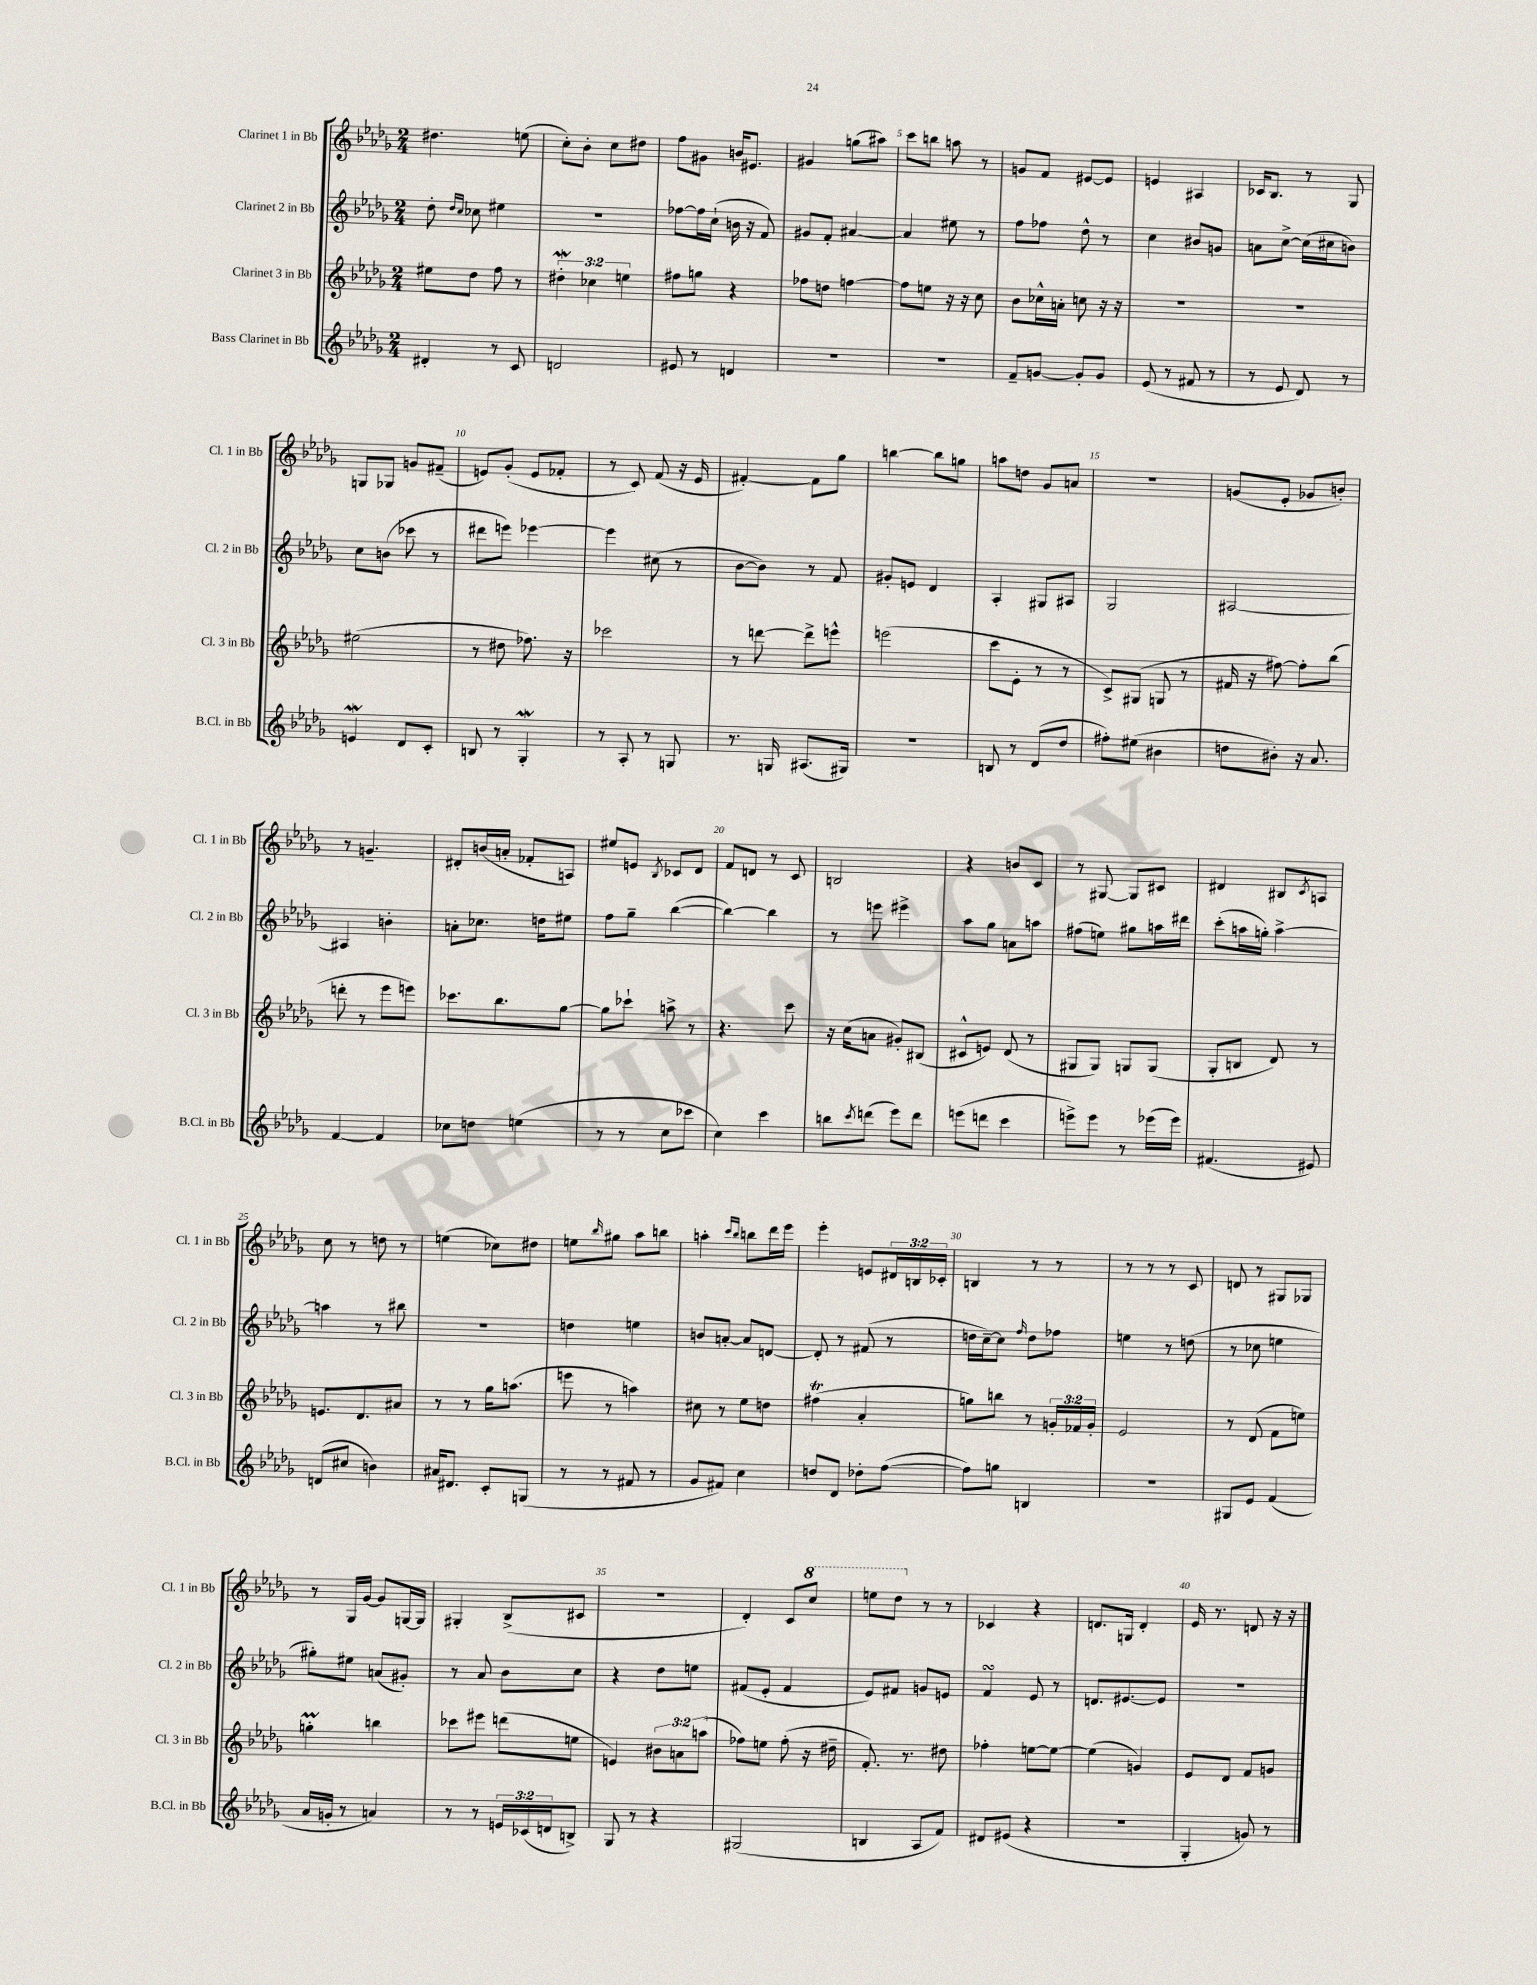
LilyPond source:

<<
\new StaffGroup <<
\new Staff = "s0" \with { instrumentName = "Clarinet 1 in Bb" shortInstrumentName = "Cl. 1 in Bb" } {
    \clef treble \key des \major \numericTimeSignature \time 2/4 \override Staff.TupletNumber.text = #tuplet-number::calc-fraction-text
    dis''4. e''8( |
    c''8-.) bes'8-. c''8 dis''8 |
    f''8 gis'8 b'16 eis'8. |
    gis'4 g''8( ais''8) |
    c'''8 b''8 a''8 r8 |
    g'8 f'8 eis'8~ eis'8 |
    e'4 ais4 |
    ces'16 bes8. r8 ges8 |
    g8 ges8 g'8 fis'8--( |
    e'8) ges'8-.( e'8 fes'8-. |
    r8 c'8) f'8( r16 ees'16 |
    fis'4~-.) fis'8 ges''8 |
    b''4~ b''8 g''8 |
    a''8 d''8 ges'8 a'8 |
    R2 |
    g'8( ees'8-. ges'8 b'8-.) |
    r8 g'4.-- |
    dis'8-. b'16( a'16-. fes'8-. a8) |
    eis''8 e'8 \acciaccatura { bes8 } ces'8 des'8 |
    f'8 d'8 r8 c'8 |
    b2 |
    r4 b'8 c'8 |
    r8 gis8~ gis8 cis'8 |
    dis'4 bis8 \acciaccatura { c'8 } a8 |
    c''8 r8 d''8 r8 |
    e''4( ces''8) dis''8 |
    e''8 \grace { bes''16 } gis''8 aes''8 b''8 |
    a''4-. \grace { c'''16 bes''16 } b''8 des'''16 ees'''16 |
    ees'''4-. e'8 \tuplet 3/2 { dis'16 b16 ces'16-. } |
    b4 r8 r8 |
    r8 r8 r8 c'8 |
    d'8 r8 gis8 ges8 |
    r8 ges16 ges'16~ ges'8 g16~ g16 |
    gis4-. bes8->( cis'8 |
    r2 |
    des'4-.) c'8 \ottava #1 c'''8 |
    e'''8 des'''8 \ottava #0 r8 r8 |
    ces'4 r4 |
    d'8. g16 d'4-. |
    ees'16 r8. d'8 r16 r16 \bar "|." |
}
\new Staff = "s1" \with { instrumentName = "Clarinet 2 in Bb" shortInstrumentName = "Cl. 2 in Bb" } {
    \clef treble \key des \major \numericTimeSignature \time 2/4
    des''8-. \grace { des''16 c''16 } ces''8 eis''4 |
    r2 |
    fes''8~ fes''16 c''16-!( b'16 r16 f'8) |
    gis'8 f'8-. ais'4~ |
    ais'4 eis''8 r8 |
    f''8 fes''8 des''8-^ r8 |
    c''4 bis'8 g'8 |
    a'8 c''8~-> c''16( cis''16 b'8) |
    c''8 b'8( ces'''8 r8 |
    dis'''8 e'''8) ees'''4~ |
    ees'''4 cis''8( r8 |
    bes'8~ bes'8) r8 f'8 |
    gis'8-. e'8 des'4 |
    aes4-. gis8 ais8 |
    ges2 |
    ais2~ |
    ais4 b'4-. |
    a'8-. ces''8. d''16 eis''8 |
    f''8 ges''8-- bes''4~( |
    bes''4~) bes''4 |
    r8 e'''8 eis'''4-> |
    aes''8 ges''8 a'8 a''8 |
    fis''8( e''8) gis''8 a''16 dis'''16 |
    c'''8-.( a''16 g''16-.) a''4~-> |
    a''4 r8 bis''8 |
    R2 |
    d''4 e''4 |
    b'8 a'8~-. a'8 d'8~ |
    d'8-. r8 fis'8( r8 |
    d''16 c''16~--) c''8 \grace { f''16 } d''8 fes''8 |
    e''4 r8 d''8( |
    r8 ces''8 e''4 |
    gis''8-.) eis''8 a'8( gis'8-.) |
    r8 aes'8 bes'8 c''8 |
    r4 des''8 e''8 |
    fis'8( ees'8-. fis'4 |
    ees'8) fis'8 g'8 e'8 |
    f'4\turn ees'8 r8 |
    d'8. eis'8.~ eis'8 |
    R2 \bar "|." |
}
\new Staff = "s2" \with { instrumentName = "Clarinet 3 in Bb" shortInstrumentName = "Cl. 3 in Bb" } {
    \clef treble \key des \major \numericTimeSignature \time 2/4 \override Staff.TupletNumber.text = #tuplet-number::calc-fraction-text
    eis''8 des''8 f''8 r8 |
    \tuplet 3/2 { dis''4-.\mordent ces''4 e''4 } |
    fis''8 g''8 r4 |
    fes''8 d''8 f''4~ |
    f''8 e''8 r16 r16 c''8 |
    bes'8 ces''16-^ a'16-. c''8 r16 r16 |
    R2 |
    r2 |
    eis''2( |
    r8 dis''8 fes''8.) r16 |
    ces'''2 |
    r8 d'''8~ d'''8-> e'''8-^ |
    e'''2( |
    c'''8 ees'8-. r8 r8 |
    c'8->) gis8( g8 r8 |
    fis'16 r16 fis''8~) fis''8-. bes''8( |
    d'''8-. r8 ees'''8 e'''8) |
    ces'''8. bes''8. ges''8~ |
    ges''8 ces'''8-! a''8-> r8 |
    r4. c'''8 |
    r16 c''16( a'8 gis'8-.) bis8( |
    cis'8-^ e'8) des'8( r8 |
    gis8 gis8) g8 g8( |
    ges8-. b8 des'8) r8 |
    e'8. des'8. ais'8 |
    r8 r8 ges''16 a''8.( |
    e'''8 r8 a''4) |
    cis''8 r8 ees''8 d''8 |
    fis''4\trill( aes'4-. |
    g''8) b''8 r8 \tuplet 3/2 { g'16-. fes'16 g'16-. } |
    ees'2 |
    r8 des'8( f'8 e''8) |
    g''4-.\prall b''4 |
    ces'''8 eis'''8 d'''8( e''8 |
    e'4) \tuplet 3/2 { bis'8 a'8 a''8( } |
    fes''8) e''8 fes''8-.( r16 dis''16-- |
    f'8.-.) r8. dis''8 |
    fes''4-. e''8~ e''8~ |
    e''4( g'4) |
    ees'8 des'8 f'8 g'8 \bar "|." |
}
\new Staff = "s3" \with { instrumentName = "Bass Clarinet in Bb" shortInstrumentName = "B.Cl. in Bb" } {
    \clef treble \key des \major \numericTimeSignature \time 2/4 \override Staff.TupletNumber.text = #tuplet-number::calc-fraction-text
    dis'4-. r8 c'8 |
    d'2 |
    eis'8 r8 d'4 |
    R2 |
    R2 |
    f'8-- g'8~ g'8-. g'8 |
    ees'8( r8 fis'8 r8 |
    r8 ees'8 des'8) r8 |
    e'4\mordent des'8 c'8-. |
    b8 r8 ges4-.\mordent |
    r8 aes8-. r8 g8 |
    r8. g16 ais8.( gis16) |
    R2 |
    b8 r8 des'8( des''8 |
    fis''8-.) eis''8( bis'4 |
    d''8 bis'8-.) r16 aes'8. |
    f'4~ f'4 |
    ces''8 d''8 e''4( |
    r8 r8 c''8 ces'''8 |
    c''4) c'''4 |
    b''8 \acciaccatura { c'''8 } d'''8( ees'''8) d'''8 |
    e'''8( d'''8 c'''4 |
    e'''8->) e'''8 r8 ees'''16( ees'''16) |
    fis'4.( eis'8) |
    d'8( cis''8 b'4) |
    ais'16 dis'8. c'8-. g8( |
    r8 r8 fis'8 r8 |
    ges'8 fis'8) c''4 |
    d''8 des'8 des''8-. f''8~( |
    f''8) g''8 b4 |
    R2 |
    gis8 ees'8 f'4( |
    aes'16 g'16-. r8 a'4) |
    r8 r8 \tuplet 3/2 { e'16 ces'16( d'16 } b8->) |
    ges8 r8 r4 |
    gis2( |
    b4 aes8 f'8) |
    dis'8 eis'8( r4 |
    R2 |
    ges4-. g'8) r8 \bar "|." |
}
>>
>>
\layout { \context { \Score \override BarNumber.break-visibility = ##(#f #t #t) barNumberVisibility = #(every-nth-bar-number-visible 5) } }
